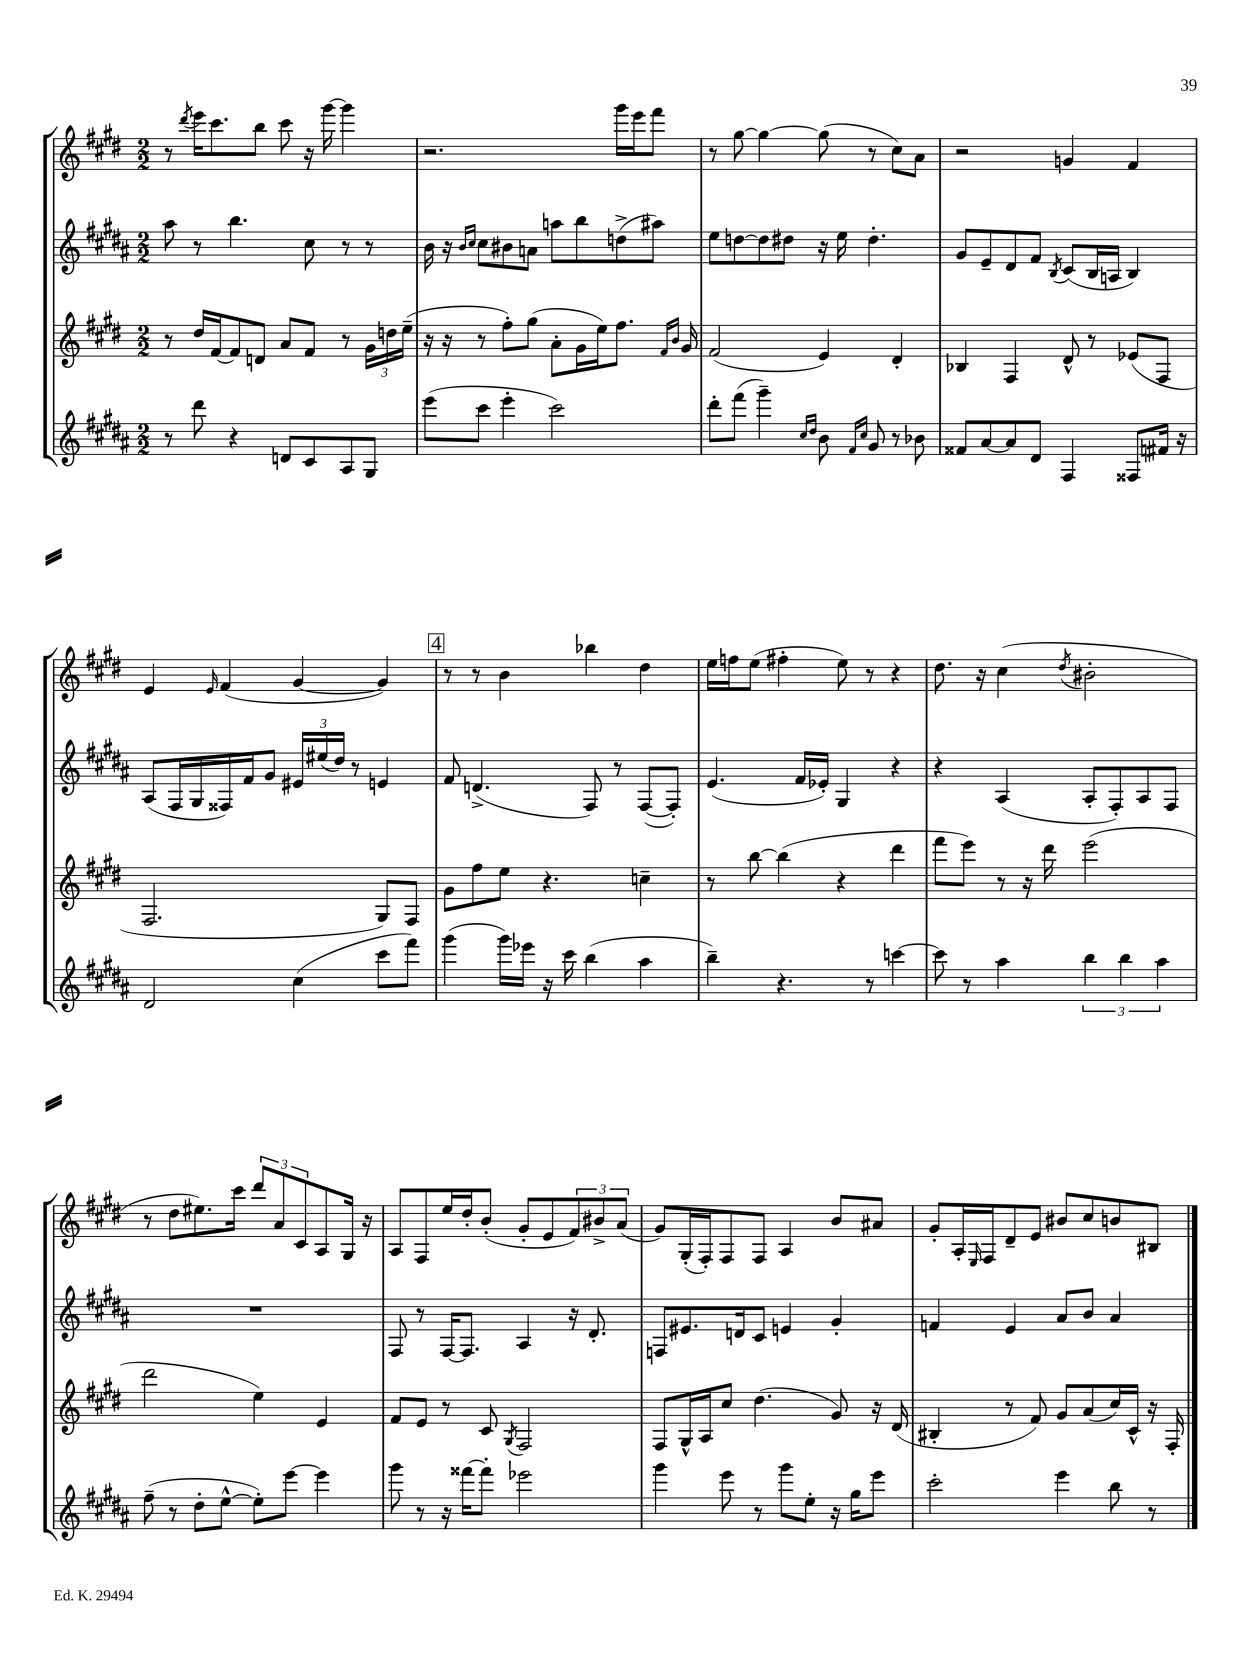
<<
\new StaffGroup <<
\new Staff = "s0" {
    \clef treble \key e \major \numericTimeSignature \time 2/2
    r8 \acciaccatura { dis'''8 } e'''16 cis'''8. b''8 cis'''8 r16 gis'''16~ gis'''4 |
    r2. gis'''16 e'''16 fis'''8 |
    r8 gis''8~ gis''4~ gis''8( r8 cis''8) a'8 |
    r2 g'4 fis'4 |
    e'4 \grace { e'16 } fis'4( gis'4~ gis'4) |
    \mark \markup { \box "4" } r8 r8 b'4 bes''4 dis''4 |
    e''16 f''16 e''8( fis''4-. e''8) r8 r4 |
    dis''8. r16 cis''4( \acciaccatura { dis''8 } bis'2-. |
    r8 dis''8 eis''8.) cis'''16 \tuplet 3/2 { dis'''8 a'8 cis'8 } a8 gis16 r16 |
    a8 fis8 e''16 dis''16-. b'8-.( gis'8-. e'8 \tuplet 3/2 { fis'8) bis'8-> a'8( } |
    gis'8) gis16-.( fis16-.) fis8 fis8 a4 b'8 ais'8 |
    gis'8-. a16-. \grace { e16 } fis16 dis'8-- e'8 bis'8 cis''8 b'8 bis8 \bar "|." |
}
\new Staff = "s1" {
    \clef treble \key b \major \numericTimeSignature \time 2/2
    ais''8 r8 b''4. cis''8 r8 r8 |
    b'16 r16 \grace { b'16 cis''16 } cis''8 bis'8 a'8 a''8 b''8 d''8->( ais''8) |
    e''8 d''8~ d''8 dis''8 r16 e''16 dis''4.-. |
    gis'8 e'8-- dis'8 fis'8 \acciaccatura { b8 } cis'8( b16 a16 b4) |
    ais8( fis16 gis16 fisis16) fis'16 gis'8 \tuplet 3/2 { eis'16 eis''16( dis''16) } r8 e'4 |
    \mark \markup { \box "4" } fis'8 d'4.->( fis8) r8 fis8~( fis8-.) |
    e'4.( fis'16 ees'16-.) gis4 r4 |
    r4 ais4( ais8-. fis8-.) ais8 fis8 |
    R1 |
    fis8 r8 fis16~ fis8. ais4 r16 dis'8.-. |
    f8 eis'8. d'16 cis'8 e'4 gis'4-. |
    f'4 e'4 ais'8 b'8 ais'4 \bar "|." |
}
\new Staff = "s2" {
    \clef treble \key e \major \numericTimeSignature \time 2/2
    r8 dis''16 fis'16~ fis'8 d'8 a'8 fis'8 r8 \tuplet 3/2 { gis'16 d''16 e''16--( } |
    r16 r16 r8 fis''8-.) gis''8( a'8-. gis'16 e''16) fis''8. \grace { fis'16 b'16 } gis'16 |
    fis'2( e'4) dis'4-. |
    bes4 fis4 dis'8-^ r8 ees'8( fis8 |
    fis2. gis8) fis8 |
    \mark \markup { \box "4" } gis'8 fis''8 e''8 r4. c''4-- |
    r8 b''8~ b''4( r4 dis'''4 |
    fis'''8 e'''8) r8 r16 dis'''16 e'''2( |
    dis'''2 e''4) e'4 |
    fis'8 e'8 r8 cis'8 \acciaccatura { gis8 } fis2 |
    fis8 gis16-^ a16 cis''8 dis''4.( gis'8) r16 dis'16( |
    bis4-. r8 fis'8) gis'8 a'8( cis''16) cis'16-^ r16 fis16-. \bar "|." |
}
\new Staff = "s3" {
    \clef treble \key b \major \numericTimeSignature \time 2/2
    r8 dis'''8 r4 d'8 cis'8 ais8 gis8 |
    e'''8( cis'''8 e'''4-. cis'''2) |
    dis'''8-. fis'''8( gis'''4--) \grace { cis''16 dis''16 } b'8 \grace { fis'16 cis''16 } gis'8 r8 bes'8 |
    fisis'8 ais'8~ ais'8 dis'8 fis4 fisis8 fis'16 r16 |
    dis'2 cis''4( cis'''8 fis'''8) |
    \mark \markup { \box "4" } gis'''4( gis'''16) ees'''16 r16 cis'''16 b''4( ais''4 |
    b''4--) r4. r8 c'''4~ |
    c'''8 r8 ais''4 \tuplet 3/2 { b''4 b''4 ais''4 } |
    fis''8--( r8 dis''8-. e''8~-^ e''8-.) e'''8~ e'''4 |
    gis'''8 r8 r16 fisis'''16~ fisis'''8-. ees'''2 |
    gis'''4 e'''8 r8 gis'''8 e''8-. r16 gis''16 e'''8 |
    cis'''2-. e'''4 b''8 r8 \bar "|." |
}
>>
>>
\layout { \context { \Score \remove "Bar_number_engraver" } }
